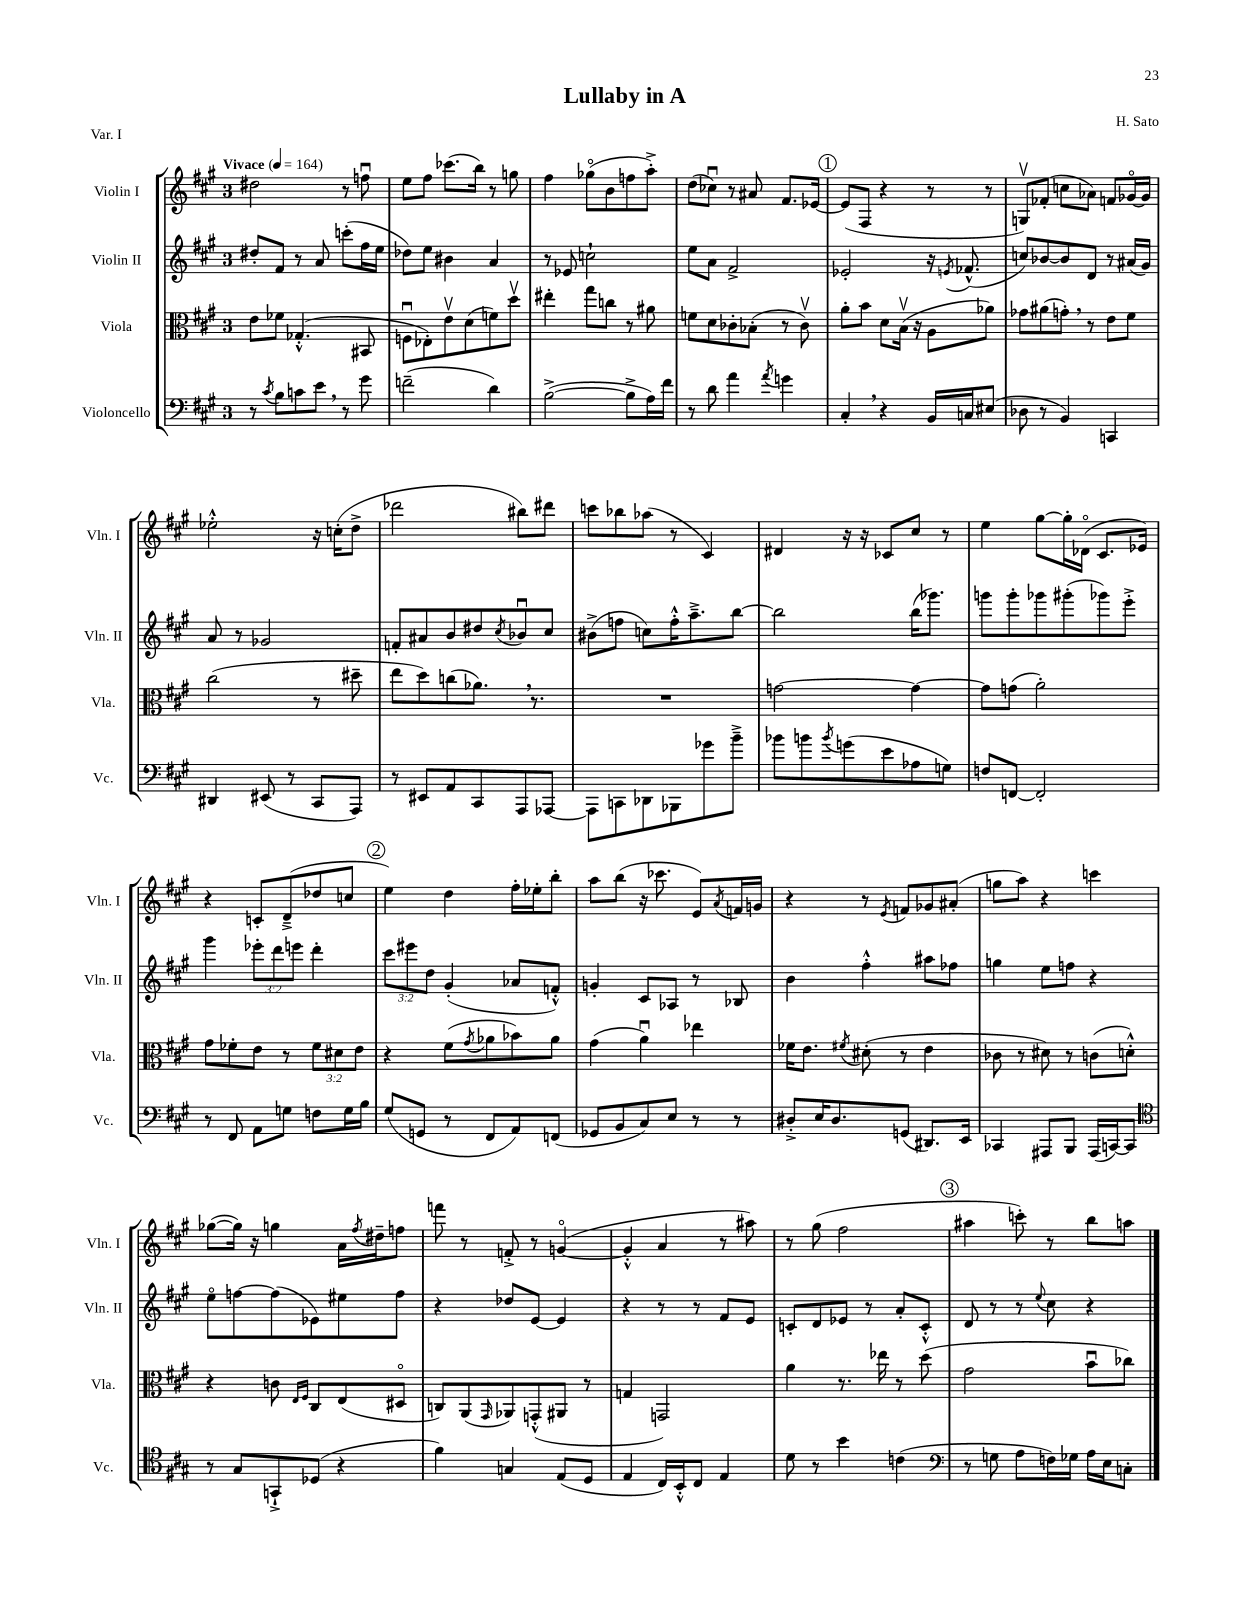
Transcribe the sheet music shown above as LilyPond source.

\header { title = "Lullaby in A" composer = "H. Sato" piece = "Var. I" }
<<
\new StaffGroup <<
\new Staff = "s0" \with { instrumentName = "Violin I" shortInstrumentName = "Vln. I" } {
    \clef treble \key a \major \once \override Staff.TimeSignature.style = #'single-digit \time 3/4 \tempo "Vivace" 4 = 164
    dis''2 r8 f''8\downbow |
    e''8 fis''8 ces'''8.( b''16) r8 g''8 |
    fis''4 ges''8\flageolet( b'8 f''8 a''8-.->) |
    d''8( ces''8\downbow) r8 ais'8 fis'8. ees'16~ |
    \mark \markup { \circle "1" } ees'8( fis8 r4 r8 r8 |
    g8\upbow) fes'8-.( c''8 aes'8) f'8 ges'16~\flageolet ges'16 |
    ees''2-.-^ r16 c''16-.( d''8-> |
    des'''2 bis''8) dis'''8 |
    c'''8 bes''8 aes''8( r8 cis'4) |
    dis'4 r16 r16 ces'8 cis''8 r8 |
    e''4 gis''8~ gis''16-. des'16\flageolet( cis'8. ees'16) |
    r4 c'8-. d'8--->( des''8 c''8 |
    \mark \markup { \circle "2" } e''4) d''4 fis''16-. ees''16-. b''8-. |
    a''8 b''8( r16 ces'''8. e'8) \acciaccatura { a'8 } f'16 g'16 |
    r4 r8 \acciaccatura { e'8 } f'8 ges'8 ais'8-.( |
    g''8 a''8) r4 c'''4 |
    ges''8~( ges''16) r16 g''4 a'16 \acciaccatura { fis''8 } dis''16-- f''8 |
    f'''8 r8 f'8-.-> r8 g'4~\flageolet( |
    g'4-.-^ a'4 r8 ais''8) |
    r8 gis''8( fis''2 |
    \mark \markup { \circle "3" } ais''4 c'''8-.) r8 b''8 a''8 \bar "|." |
}
\new Staff = "s1" \with { instrumentName = "Violin II" shortInstrumentName = "Vln. II" } {
    \clef treble \key a \major \once \override Staff.TimeSignature.style = #'single-digit \time 3/4 \override Staff.TupletNumber.text = #tuplet-number::calc-fraction-text
    dis''8-. fis'8 r8 a'8 c'''8-.( fis''16 e''16 |
    des''8) e''8 bis'4 a'4 |
    r8 ees'8 c''2-! |
    e''8 a'8 fis'2-> |
    \mark \markup { \circle "1" } ees'2-. r16 \acciaccatura { e'8 } fes'8.-^( |
    c''8) bes'8~ bes'8 d'8 r8 ais'16( gis'16) |
    a'8 r8 ges'2 |
    f'8-. ais'8 b'8 dis''8 \acciaccatura { cis''8 } bes'8\downbow cis''8 |
    bis'8->( f''8 c''8) f''16-.-^ a''8.---> b''8~ |
    b''2 b''16( ges'''8.) |
    g'''8 g'''8-. ges'''8 gis'''8-.( ges'''8) e'''8-.-> |
    gis'''4 \tuplet 3/2 { ees'''8-. d'''8 e'''8 } d'''4-. |
    \mark \markup { \circle "2" } \tuplet 3/2 { cis'''8 eis'''8 d''8 } gis'4-.( aes'8 f'8-.-^) |
    g'4-. cis'8 aes8 r8 bes8 |
    b'4 fis''4-.-^ ais''8 fes''8 |
    g''4 e''8 f''8 r4 |
    e''8\flageolet f''8~ f''8( ees'8) eis''8 f''8 |
    r4 des''8 e'8~ e'4 |
    r4 r8 r8 fis'8 e'8 |
    c'8-. d'8 ees'8 r8 a'8-. c'8-.-^ |
    \mark \markup { \circle "3" } d'8 r8 r8 \appoggiatura { e''8 } cis''8 r4 \bar "|." |
}
\new Staff = "s2" \with { instrumentName = "Viola" shortInstrumentName = "Vla." } {
    \clef alto \key a \major \once \override Staff.TimeSignature.style = #'single-digit \time 3/4 \override Staff.TupletNumber.text = #tuplet-number::calc-fraction-text
    e'8 fes'8 ges4.-.-^( bis,8 |
    f8\downbow ees8-.) e'8\upbow d'8( f'8) d''8\upbow |
    eis''4-. gis''8 c''8 r8 ais'8 |
    f'8 d'8 ces'8-. bes8-.( r8 ces'8\upbow) |
    \mark \markup { \circle "1" } a'8-. b'8 d'8 b16\upbow( r16 a8 aes'8) |
    ges'8 ais'8( g'8-.) \breathe r8 e'8 fis'8 |
    cis''2( r8 dis''8-- |
    e''8 d''8) c''8( aes'8.) \breathe r8. |
    R2. |
    g'2~ g'4~ |
    g'8 g'8( a'2-.) |
    gis'8 fes'8-. e'8 r8 \tuplet 3/2 { fes'8 dis'8 e'8 } |
    \mark \markup { \circle "2" } r4 fis'8( \acciaccatura { gis'8 } aes'8 bes'8) aes'8 |
    gis'4( a'4\downbow) ees''4 |
    fes'16 e'8. \acciaccatura { fis'8 } dis'8-.( r8 e'4 |
    ces'8 r8 dis'8) r8 c'8( d'8-.-^) |
    r4 c'8 \grace { e16 fis16 } cis8 e8( dis8\flageolet |
    c8) a,8( \grace { gis,16 } aes,8) g,8-.-^( ais,8 r8 |
    g4 g,2) |
    a'4 r8. ees''16 r8 d''8( |
    \mark \markup { \circle "3" } gis'2 b'8\downbow ces''8) \bar "|." |
}
\new Staff = "s3" \with { instrumentName = "Violoncello" shortInstrumentName = "Vc." } {
    \clef bass \key a \major \once \override Staff.TimeSignature.style = #'single-digit \time 3/4
    r8 \acciaccatura { cis'8 } b8 c'8 e'8 \breathe r8 gis'8 |
    f'2--( d'4) |
    b2~->( b8-> a16) fis'16 |
    r8 d'8 a'4 \acciaccatura { a'8 } g'4 |
    \mark \markup { \circle "1" } cis4-. \breathe r4 b,16 c16 eis8( |
    des8 r8 b,4) c,4 |
    dis,4 eis,8( r8 cis,8 a,,8) |
    r8 eis,8 a,8 cis,8 a,,8 aes,,8~ |
    aes,,8 c,8 des,8 bes,,8 ges'8 b'8---> |
    bes'8 b'8 \acciaccatura { b'8 } g'8( e'8 aes8 g8) |
    f8 f,8~ f,2-. |
    r8 fis,8 a,8 g8 f8 g16 b16 |
    \mark \markup { \circle "2" } gis8( g,8 r8 fis,8 a,8) f,8( |
    ges,8 b,8 cis8) e8 r8 r8 |
    dis8-.-> e16 dis8. g,8( dis,8.) e,16 |
    ces,4 ais,,8 b,,8 ais,,16( c,16~) c,8 |
    \clef tenor r8 gis8 g,8-!-> des8( r4 |
    fis'4) g4 e8( d8 |
    e4 cis16) b,16-.-^ cis8 e4 |
    d'8 r8 b'4 c'4( |
    \mark \markup { \circle "3" } \clef bass r8 g8 a8 f16) ges16 a16 e16 c8-. \bar "|." |
}
>>
>>
\layout { \context { \Score \remove "Bar_number_engraver" } }
